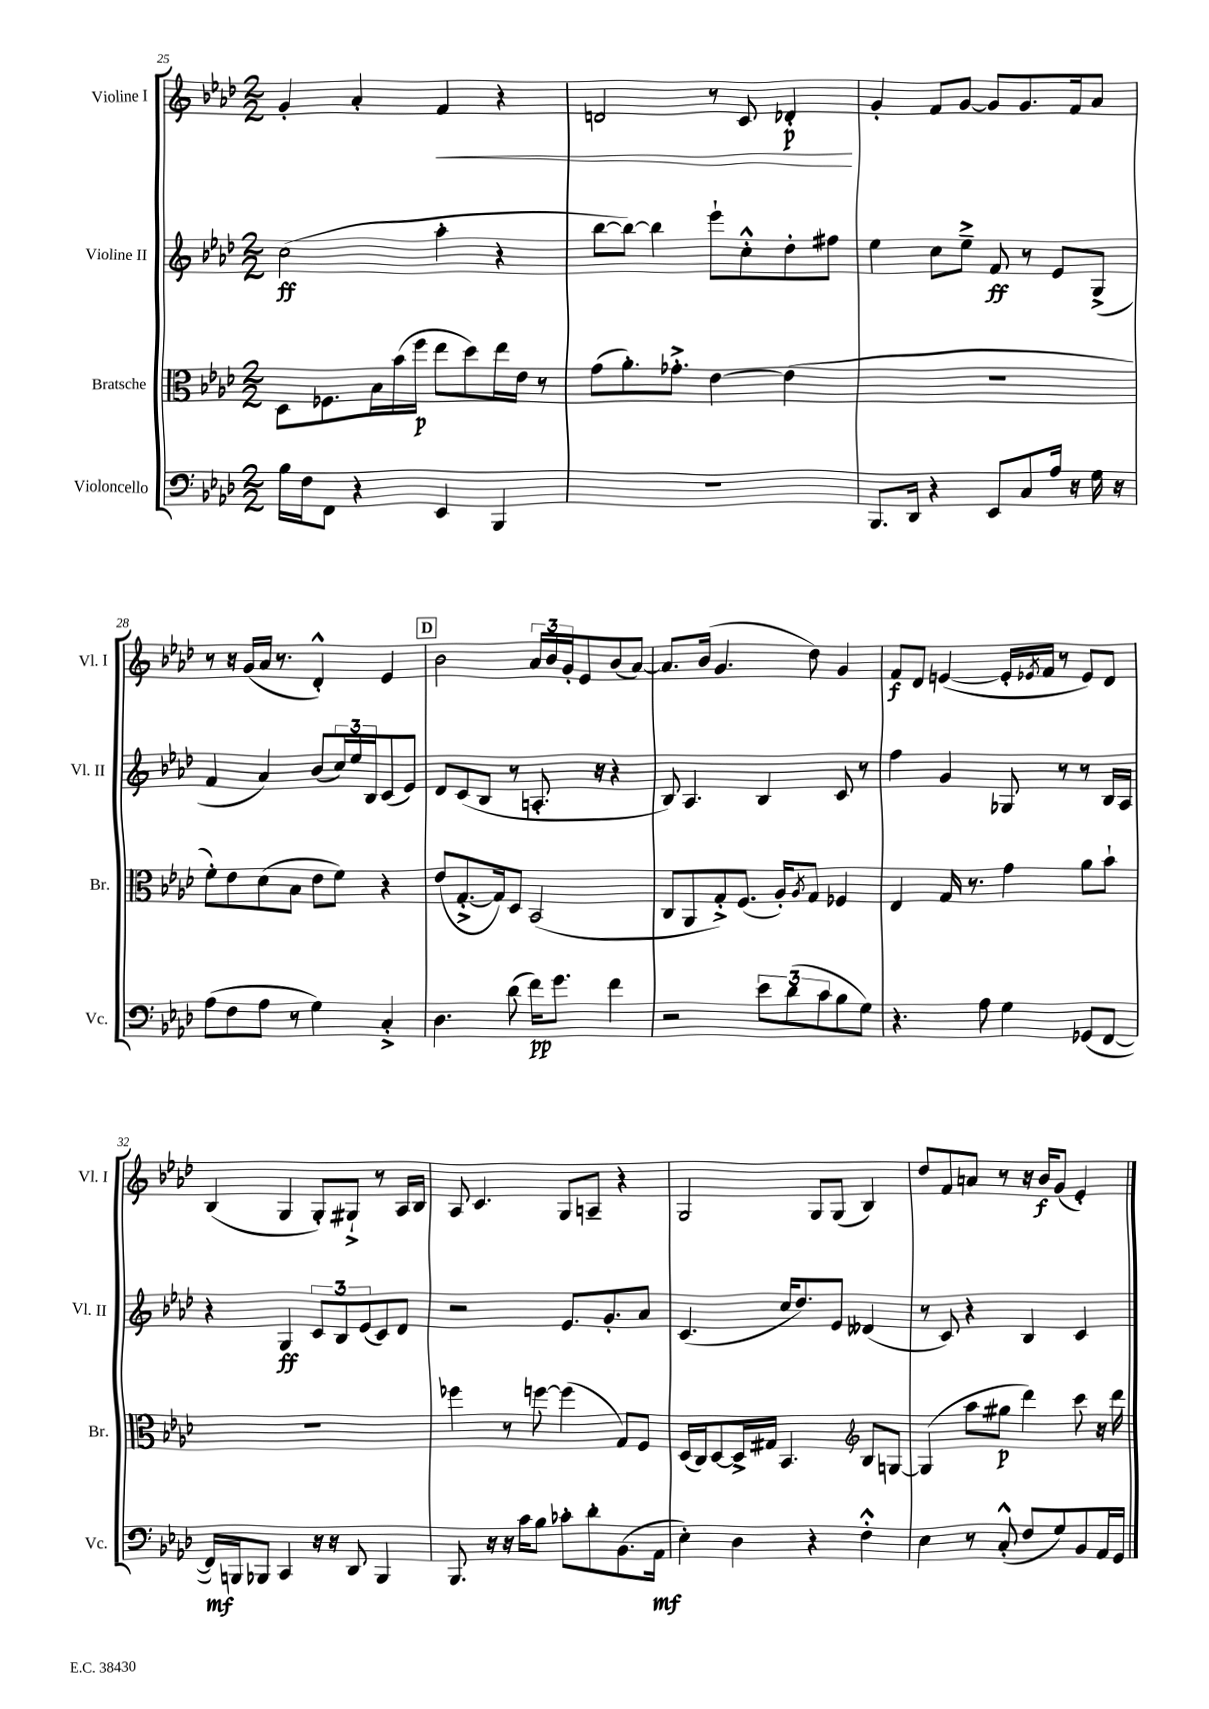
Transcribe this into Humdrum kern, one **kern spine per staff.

**kern	**dynam	**kern	**dynam	**kern	**dynam	**kern	**dynam
*part4	*part4	*part3	*part3	*part2	*part2	*part1	*part1
*staff4	*staff4	*staff3	*staff3	*staff2	*staff2	*staff1	*staff1
*I"Violoncello	*	*I"Bratsche	*	*I"Violine II	*	*I"Violine I	*
*I'Vc.	*	*I'Br.	*	*I'Vl. II	*	*I'Vl. I	*
*clefF4	*	*clefC3	*	*clefG2	*	*clefG2	*
*k[b-e-a-d-]	*	*k[b-e-a-d-]	*	*k[b-e-a-d-]	*	*k[b-e-a-d-]	*
*M2/2	*	*M2/2	*	*M2/2	*	*M2/2	*
=25	=25	=25	=25	=25	=25	=25	=25
16B-\LL	.	8D-\L	.	(2cc\	ff	4g'/	.
16F\J	.	.	.	.	.	.	.
8FF\J	.	8.F-X\	.	.	.	.	.
4r	.	.	.	.	.	4a-'/	.
.	.	16B-\L	.	.	.	.	.
.	.	(16b-\	.	.	.	.	.
.	.	16ff\JJ	p	.	.	.	.
!	!	!	!	!	!	!	!LO:HP:b
4EE-/	.	8ee-\L	.	4aa-'\	.	4f/	<
.	.	8dd-\)	.	.	.	.	.
4BBB-/	.	16ee-\L	.	4r	.	4r	.
.	.	16e-\JJ	.	.	.	.	.
.	.	8r	.	.	.	.	.
=26	=26	=26	=26	=26	=26	=26	=26
1r	.	(8g\L	.	[8bb-\L	.	2dn/	.
.	.	8.a-'\)	.	8bb-\J_)	.	.	.
.	.	.	.	4bb-\]	.	.	.
.	.	8.g-X'^\J	.	.	.	.	.
.	.	[4e-\	.	8eee-`\L	.	8r	.
.	.	.	.	8cc'^^\	.	8c/	.
.	.	(4e-\]	.	8dd-'\	.	4d-X'/	p
.	.	.	.	8ff#X\J	.	.	.
.	.	.	.	.	.	.	[
=27	=27	=27	=27	=27	=27	=27	=27
8.BBB-/L	.	1r	.	4ee-\	.	4g'/	.
16DD-/Jk	.	.	.	.	.	.	.
4r	.	.	.	8cc\L	.	8f/L	.
.	.	.	.	8ee-~^\J	.	[8g/J	.
8EE-/L	.	.	.	8f/	ff	8g/L]	.
8C/	.	.	.	8r	.	8.g/	.
16A-/Jk	.	.	.	8e-/L	.	.	.
16r	.	.	.	.	.	16f/k	.
16G\	.	.	.	(8G^/J	.	8a-/J	.
16r	.	.	.	.	.	.	.
!!LO:LB:g=z
=28	=28	=28	=28	=28	=28	=28	=28
(8A-\L	.	8f'\L)	.	4f/	.	8r	.
8F\	.	8e-\	.	.	.	16r	.
.	.	.	.	.	.	(16g/LL	.
8A-\J	.	(8d-\	.	4a-/)	.	16a-/JJ	.
.	.	.	.	.	.	8.r	.
8r	.	8B-\J	.	.	.	.	.
4G\)	.	8e-\L	.	(8b-/L	.	4d-'^^/)	.
.	.	8f\J)	.	24cc/L)	.	.	.
.	.	.	.	24ee-/	.	.	.
.	.	.	.	24B-/J	.	.	.
4C'^/	.	4r	.	(8c/	.	4e-/	.
.	.	.	.	8e-/J)	.	.	.
!!LO:REH:place=s1:t=D
=29	=29	=29	=29	=29	=29	=29	=29
4.D-\	.	(8e-/L	.	8d-/L	.	2b-\	.
.	.	[8.G'^/	.	(8c/	.	.	.
.	.	.	.	8B-/J	.	.	.
.	.	16G/k])	.	.	.	.	.
(8d-\	.	8D-/J	.	8r	.	.	.
16f\KL)	pp	(2BB-/	.	8.An'/	.	24a-/LL	.
.	.	.	.	.	.	24b-/	.
8.g\J	.	.	.	.	.	.	.
.	.	.	.	.	.	24g'/J	.
.	.	.	.	.	.	8e-/	.
.	.	.	.	16r	.	.	.
4f\	.	.	.	4r	.	(8b-/	.
.	.	.	.	.	.	[8a-/J)	.
=30	=30	=30	=30	=30	=30	=30	=30
2r	.	8C/L	.	8B-/)	.	8.a-/L]	.
.	.	8AA-/	.	4.A-/	.	.	.
.	.	.	.	.	.	(16b-/Jk	.
.	.	8G'^/)	.	.	.	4.g/	.
.	.	(8.F/J	.	.	.	.	.
12e-\L	.	.	.	4B-/	.	.	.
.	.	16A-'/KL)	.	.	.	.	.
(12d-\	.	.	.	.	.	.	.
.	.	8qA-/	.	.	.	.	.
.	.	8G/J	.	.	.	8dd-\)	.
12c\	.	.	.	.	.	.	.
8B-\	.	4F-X/	.	8c/	.	4g/	.
8G\J)	.	.	.	8r	.	.	.
=31	=31	=31	=31	=31	=31	=31	=31
4.r	.	4E-/	.	4ff\	.	8f/L	f
.	.	.	.	.	.	8d-/J	.
.	.	16G/	.	4g/	.	([4en/	.
.	.	8.r	.	.	.	.	.
8A-\	.	.	.	.	.	.	.
4G\	.	4g\	.	8G-X/	.	16e'/LL]	.
.	.	.	.	.	.	8qe-X/	.
.	.	.	.	.	.	16f/JJ	.
.	.	.	.	8r	.	8r	.
(8GG-X/L	.	8a-\L	.	8r	.	8e-/L)	.
[8FF/J	.	8b-`\J	.	16B-/LL	.	8d-/J	.
.	.	.	.	16A-/JJ	.	.	.
!!LO:LB:g=z
=32	=32	=32	=32	=32	=32	=32	=32
16FF/LL])	mf	1r	.	4r	.	(4B-/	.
16BBBn/J	.	.	.	.	.	.	.
8BBB-X/J	.	.	.	.	.	.	.
4CC/	.	.	.	4G/	ff	4G/	.
16r	.	.	.	12c/L	.	8G'/L)	.
16r	.	.	.	.	.	.	.
.	.	.	.	12B-/	.	.	.
8DD-/	.	.	.	.	.	8G#X`^/J	.
.	.	.	.	(12e-/	.	.	.
4BBB-/	.	.	.	8c/)	.	8r	.
.	.	.	.	8d-/J	.	16A-/LL	.
.	.	.	.	.	.	16B-/JJ	.
=33	=33	=33	=33	=33	=33	=33	=33
8.BBB-/	.	4ff-X\	.	2r	.	8A-/	.
.	.	.	.	.	.	4.c/	.
16r	.	.	.	.	.	.	.
16r	.	8r	.	.	.	.	.
16c\KL	.	.	.	.	.	.	.
8B-\J	.	[8ffn\	.	.	.	.	.
8c-X'\L	.	(4ff\]	.	8.e-/L	.	8G/L	.
8d-'\	.	.	.	.	.	8An~/J	.
.	.	.	.	8.g'/	.	.	.
(8.BB-\	.	8G/L)	.	.	.	4r	.
.	.	8F/J	.	8a-/J	.	.	.
16AA-\Jk	mf	.	.	.	.	.	.
=34	=34	=34	=34	=34	=34	=34	=34
4E-'\)	.	(16D-/LL	.	(4.c/	.	2G/	.
.	.	16C/J)	.	.	.	.	.
.	.	[8D-/	.	.	.	.	.
4D-\	.	16D-^/L]	.	.	.	.	.
.	.	16G#X/JJ	.	.	.	.	.
.	.	4.BB-/	.	16cc/KL	.	.	.
.	.	.	.	8.dd-/)	.	.	.
4r	.	.	.	.	.	8G/L	.
.	.	.	.	8e-/J	.	(8G/J	.
*	*	*clefG2	*	*	*	*	*
4F'^^\	.	8B-/L	.	(4d--X/	.	4B-/)	.
.	.	[8Gn/J	.	.	.	.	.
=35	=35	=35	=35	=35	=35	=35	=35
4E-\	.	(4G/]	.	8r	.	8dd-/L	.
.	.	.	.	8c/)	.	8f/	.
8r	.	8aa-\L	.	4r	.	8an/J	.
(8C'^^/	.	8gg#X\J	p	.	.	8r	.
8F/L	.	4ddd-\)	.	4B-/	.	16r	.
.	.	.	.	.	.	16b-/KL	f
8G/)	.	.	.	.	.	(8g/J	.
8BB-/	.	8ccc\	.	4c/	.	4e-'/)	.
16AA-/L	.	16r	.	.	.	.	.
16GG/JJ	.	16ddd-\	.	.	.	.	.
==	==	==	==	==	==	==	==
*-	*-	*-	*-	*-	*-	*-	*-
